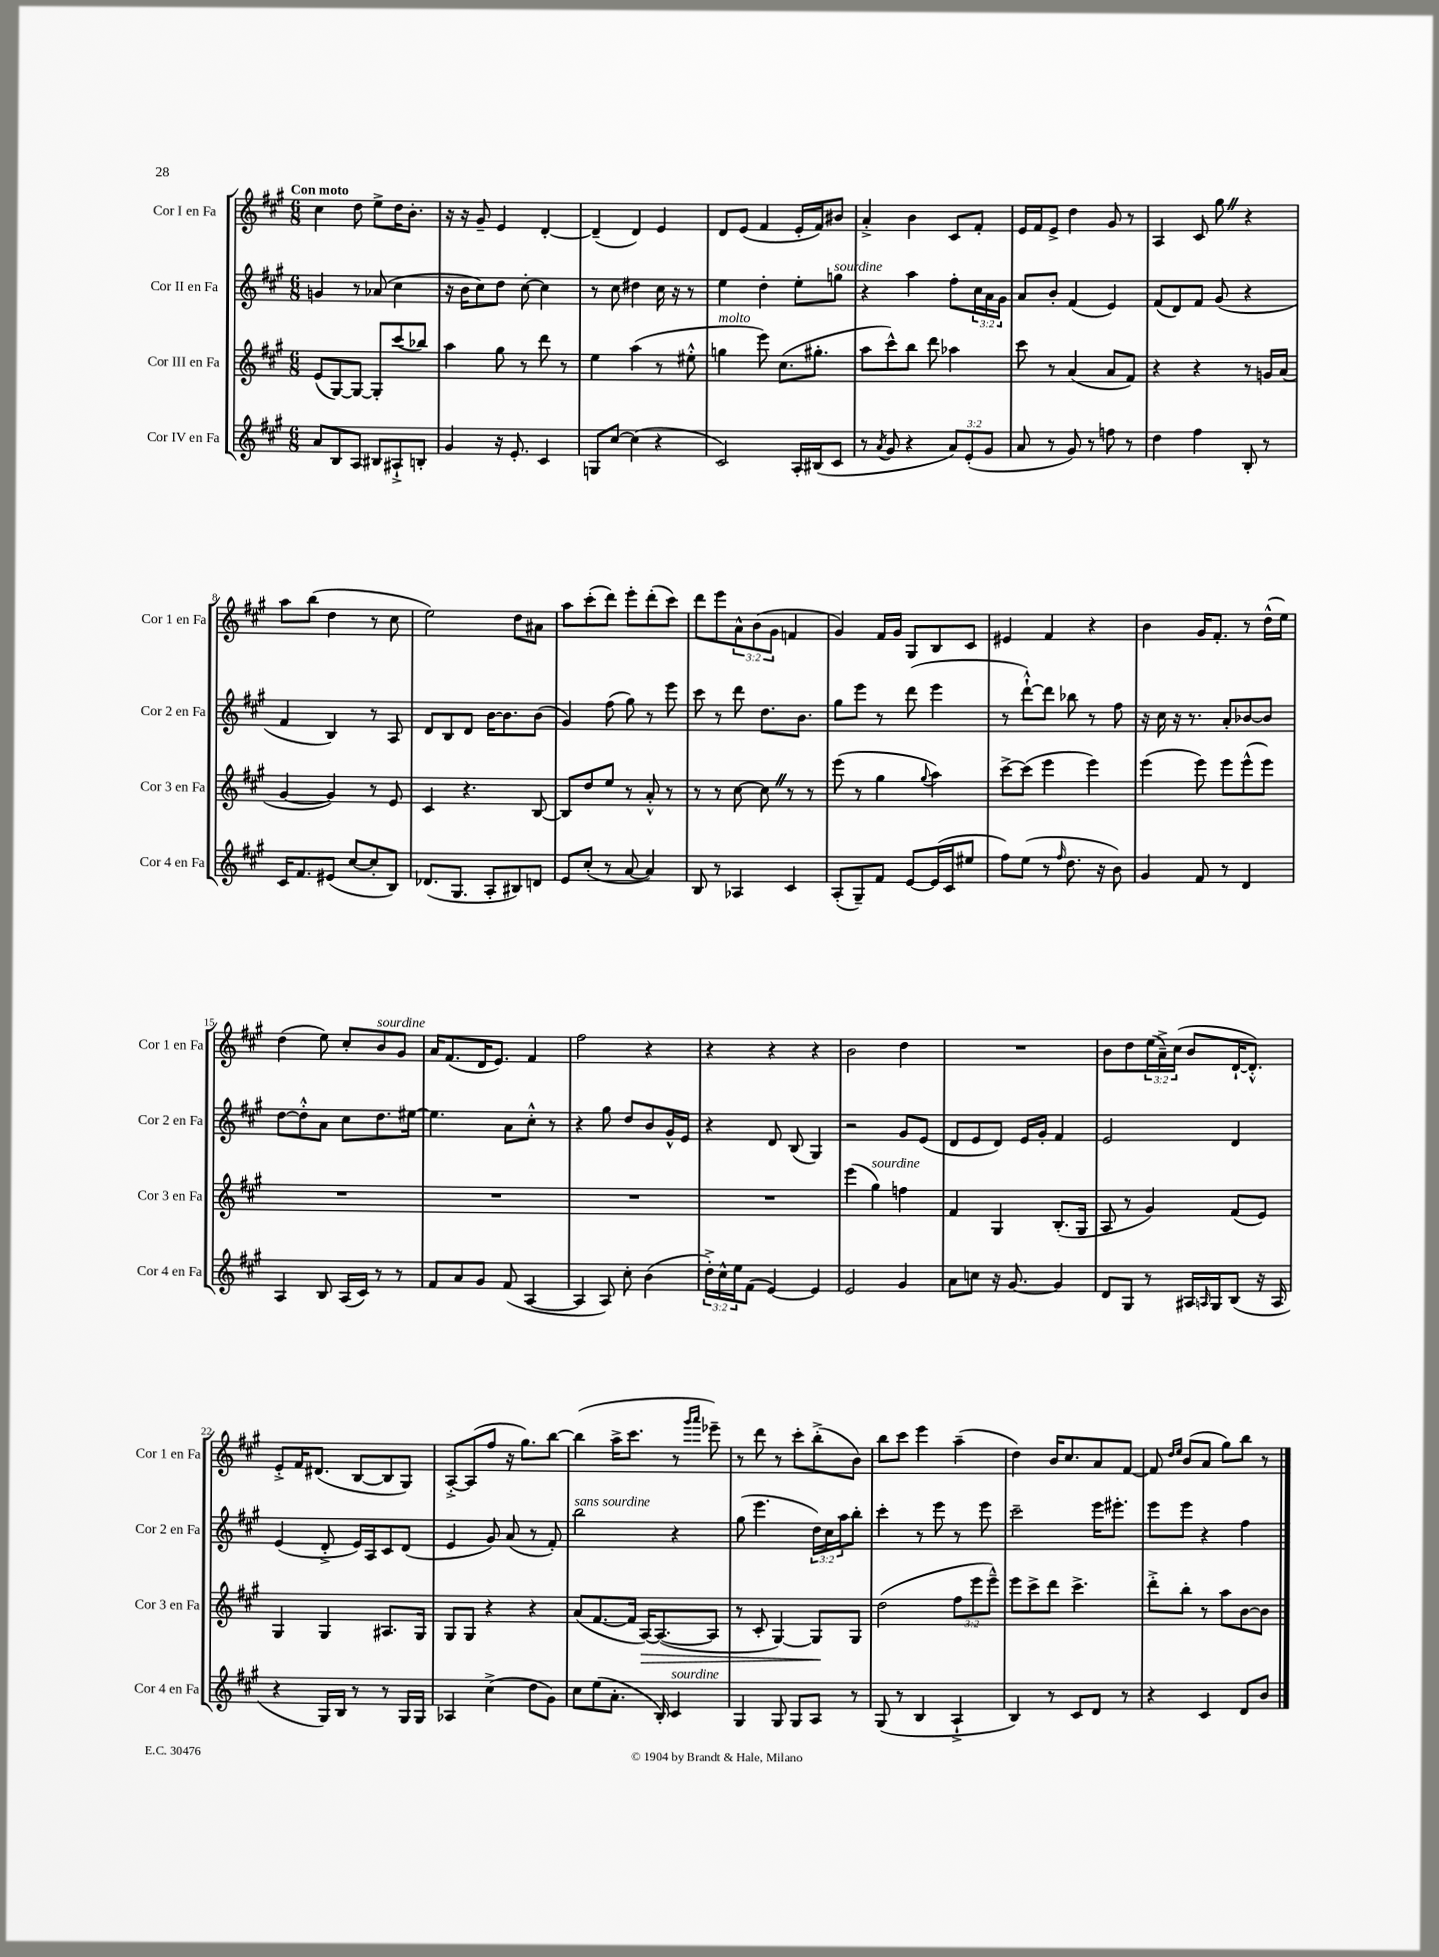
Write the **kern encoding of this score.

**kern	**kern	**kern	**kern
*staff4	*staff3	*staff2	*staff1
*clefG2	*clefG2	*clefG2	*clefG2
*k[f#c#g#]	*k[f#c#g#]	*k[f#c#g#]	*k[f#c#g#]
*M6/8	*M6/8	*M6/8	*M6/8
8a	(8e	4g	4cc#
8B	[8G#)	.	.
8A	8G#_	8r	8dd
8B#	8G#']	(8a-	8ee^
8A#`^	(8ccc#	4cc#	16dd
.	.	.	8.b'
8B'	8bb-)	.	.
=	=	=	=
4g#	4aa	16r	16r
.	.	16b	16r
.	.	8cc#)	8g#~
16r	8gg#	8dd	4e
8.e'	.	.	.
.	8r	[8cc#'	.
4c#	8ddd	4cc#]	[4d'
.	8r	.	.
=	=	=	=
8G	4ee	8r	(4d~]
[8cc#	.	8cc#	.
(4cc#]	(4aa	4dd#	4d)
4r	8r	16cc#	4e
.	.	16r	.
.	8ee#'^^	8r	.
=	=	=	=
2c#)	4gg	4ee	8d
.	.	.	(8e
.	8eee)	4dd'	4f#
.	(8.cc#	.	.
16A'	.	8ee'	16e'
(16B#	8.gg#'	.	16f#)
8c#	.	8gg	8b#
=	=	=	=
8r	8aa	4r	4a'^
8qa	.	.	.
8g#	8ccc#^^)	.	.
4r	8bb	4aa	4b
.	8ddd	.	.
12a)	4aa-	8ff#'	8c#
(12e'	.	.	.
.	.	24cc#	8f#'
12g#	.	24a	.
.	.	24g#	.
=	=	=	=
8a	8ccc#	8a	16e
.	.	.	16f#
8r	8r	8b'	8e^
8g#)	(4a	(4f#	4dd
8r	.	.	.
8ff	8a	4e)	8g#
8r	8f#)	.	8r
=	=	=	=
4dd	4r	(8f#	4A
.	.	8d)	.
4ff#	4r	8f#	8c#
.	.	(8g#	8gg#
8B'	8r	4r	4r
8r	16g	.	.
.	(16a	.	.
=	=	=	=
16c#	[4g#	4f#	8aa
8.f#	.	.	.
.	.	.	(8bb
(8e#	4g#])	4B)	4dd
[8cc#	.	.	.
8cc#']	8r	8r	8r
8B)	8e	8A	8cc#
=	=	=	=
(8.d-	4c#	8d	2ee)
.	.	8B	.
8.G#	.	.	.
.	4.r	8d	.
8A'	.	[16b	.
.	.	8.b]	.
8B#)	.	.	8dd
8d	[8B	(8b	8a#
=	=	=	=
8e	8B]	4g#)	8aa
(8cc#'	8dd	.	(8ccc#'
8r	8ee	(8ff#	8ddd)
[8a	8r	8gg#)	8eee'
4a])	8a'^^	8r	(8ddd'
.	8r	8eee	8ccc#)
=	=	=	=
8B	8r	8ccc#	8ddd
8r	8r	8r	8eee
4A-	[8cc#	8ddd	12a^^
.	.	.	(12b
.	8cc#]	8.dd	.
.	.	.	12g#
4c#	8r	.	4f
.	.	8.b	.
.	8r	.	.
=	=	=	=
(8A'	(8eee	8gg#	4g#)
8G#~)	8r	8eee	.
8f#	4gg#	8r	16f#
.	.	.	16g#
[8e	.	(8ddd	8G#
.	8qqgg#	.	.
(16e]	4aa)	4eee	8B
16c#	.	.	.
8ee#	.	.	8c#
=	=	=	=
8ff#)	[8ccc#^	8r	4e#
(8ee	(8ccc#]	[8ddd`^^)	.
8r	4eee	8ddd]	4f#
16qqff#	.	.	.
8.dd	.	8bb-	.
.	4eee)	8r	4r
16r	.	.	.
8b)	.	8ff#	.
=	=	=	=
4g#	(4eee	16r	4b
.	.	16cc#	.
.	.	16r	.
.	.	8.r	.
8f#	8eee)	.	16g#
.	.	.	8.f#'
8r	8eee	8a'	.
4d	(8eee^^	[8b-	8r
.	8eee)	8b-]	(16dd^^
.	.	.	16ee)
=	=	=	=
4A	2.r	[8dd	(4dd
.	.	8dd'^^]	.
8B	.	8a	8ee)
(16A	.	8cc#	8cc#'
16c#)	.	.	.
8r	.	8.dd	8b
8r	.	.	8g#
.	.	[16ee#	.
=	=	=	=
8f#	2.r	4.ee#]	16a
.	.	.	(8.f#
8a	.	.	.
8g#	.	.	16d
.	.	.	8.e)
(8f#	.	8a	.
[4A	.	8cc#'^^	4f#
.	.	8r	.
=	=	=	=
4A]	2.r	4r	2ff#
8A)	.	8gg#	.
8cc#'	.	8dd	.
(4b	.	8b	4r
.	.	16g#^^	.
.	.	16e	.
=	=	=	=
24dd'^)	2.r	4r	4r
24cc#^^	.	.	.
24ee	.	.	.
(8f#	.	.	.
[4e)	.	8d	4r
.	.	(8B	.
4e]	.	4G#)	4r
=	=	=	=
2e	(4eee	2r	2b
.	4gg#)	.	.
4g#	4ff	8g#	4dd
.	.	(8e	.
=	=	=	=
8a	4f#	8d	2.r
8cc	.	8e	.
16r	4G#	8d)	.
[8.g#	.	.	.
.	.	16e	.
.	.	16g#'	.
4g#]	(8.B'	4f#	.
.	16G#	.	.
=	=	=	=
8d	8A	2e	8b
8G#	8r	.	8dd
8r	4g#)	.	(24ee
.	.	.	24a~^)
.	.	.	(24cc#
16A#	.	.	8b
16qqA	.	.	.
16G#	.	.	.
(8B	(8f#	4d	[16d`
.	.	.	8.d'^^])
16r	8e)	.	.
16A	.	.	.
=	=	=	=
4r	4G#	(4e	8e'^
.	.	.	16f#
.	.	.	(8.d#
16G#)	4G#	8d'^	.
16B	.	.	.
8r	.	16e)	[8B
.	.	16A	.
8r	8.A#	8c#	8B]
16G#	.	(8d	8G#)
16G#	16G#	.	.
=	=	=	=
4A-	8G#	4e	[8A'^
.	8G#	.	(8A]
(4cc#^	4r	8g#)	8ff#
.	.	(8a	16r
.	.	.	8.gg#)
8dd	4r	8r	.
8g#)	.	8f#')	[8bb
=	=	=	=
8cc#	(8a	2bb	(4bb]
(8ee	[8.f#	.	.
8.a'	.	.	16aa^
.	16f#]	.	8.ccc#
.	[16A)	.	.
16B')	(8.A_	.	.
4c#	.	4r	8r
.	.	.	16qqggg#
.	.	.	16qqaaa
.	8A]	.	8eee-~)
=	=	=	=
4G#	8r	(8gg#	8r
.	8c#'	4.eee	8ddd
8G#	[4G#)	.	8r
8G#	.	.	8ccc#'
8A	8G#]	24dd)	(8bb'^
.	.	24cc#	.
.	.	24aa	.
8r	8G#	8bb'	8b)
=	=	=	=
(8G#	(2dd	4ccc#'	8bb
8r	.	.	8ccc#
4B	.	8r	4eee
.	.	8eee	.
4A`^	12ff#	8r	(4aa~
.	12eee	.	.
.	.	8eee	.
.	12eee~^^)	.	.
=	=	=	=
4B)	8eee	2ccc#~	4dd)
.	8ccc#^	.	.
8r	8ddd	.	16b
.	.	.	8.cc#
8c#	4.ccc#^	.	.
8d	.	16eee	8a
.	.	8.eee#'	.
8r	.	.	[8f#
=	=	=	=
4r	8ddd'^	8eee	8f#]
.	.	.	16qqdd
.	.	.	16qqee
.	8bb'	8eee	(8b
4c#	8r	4r	8a
.	8aa	.	8gg#)
8d	[8b	4ff#	8bb
8b	8b]	.	8r
==	==	==	==
*-	*-	*-	*-
